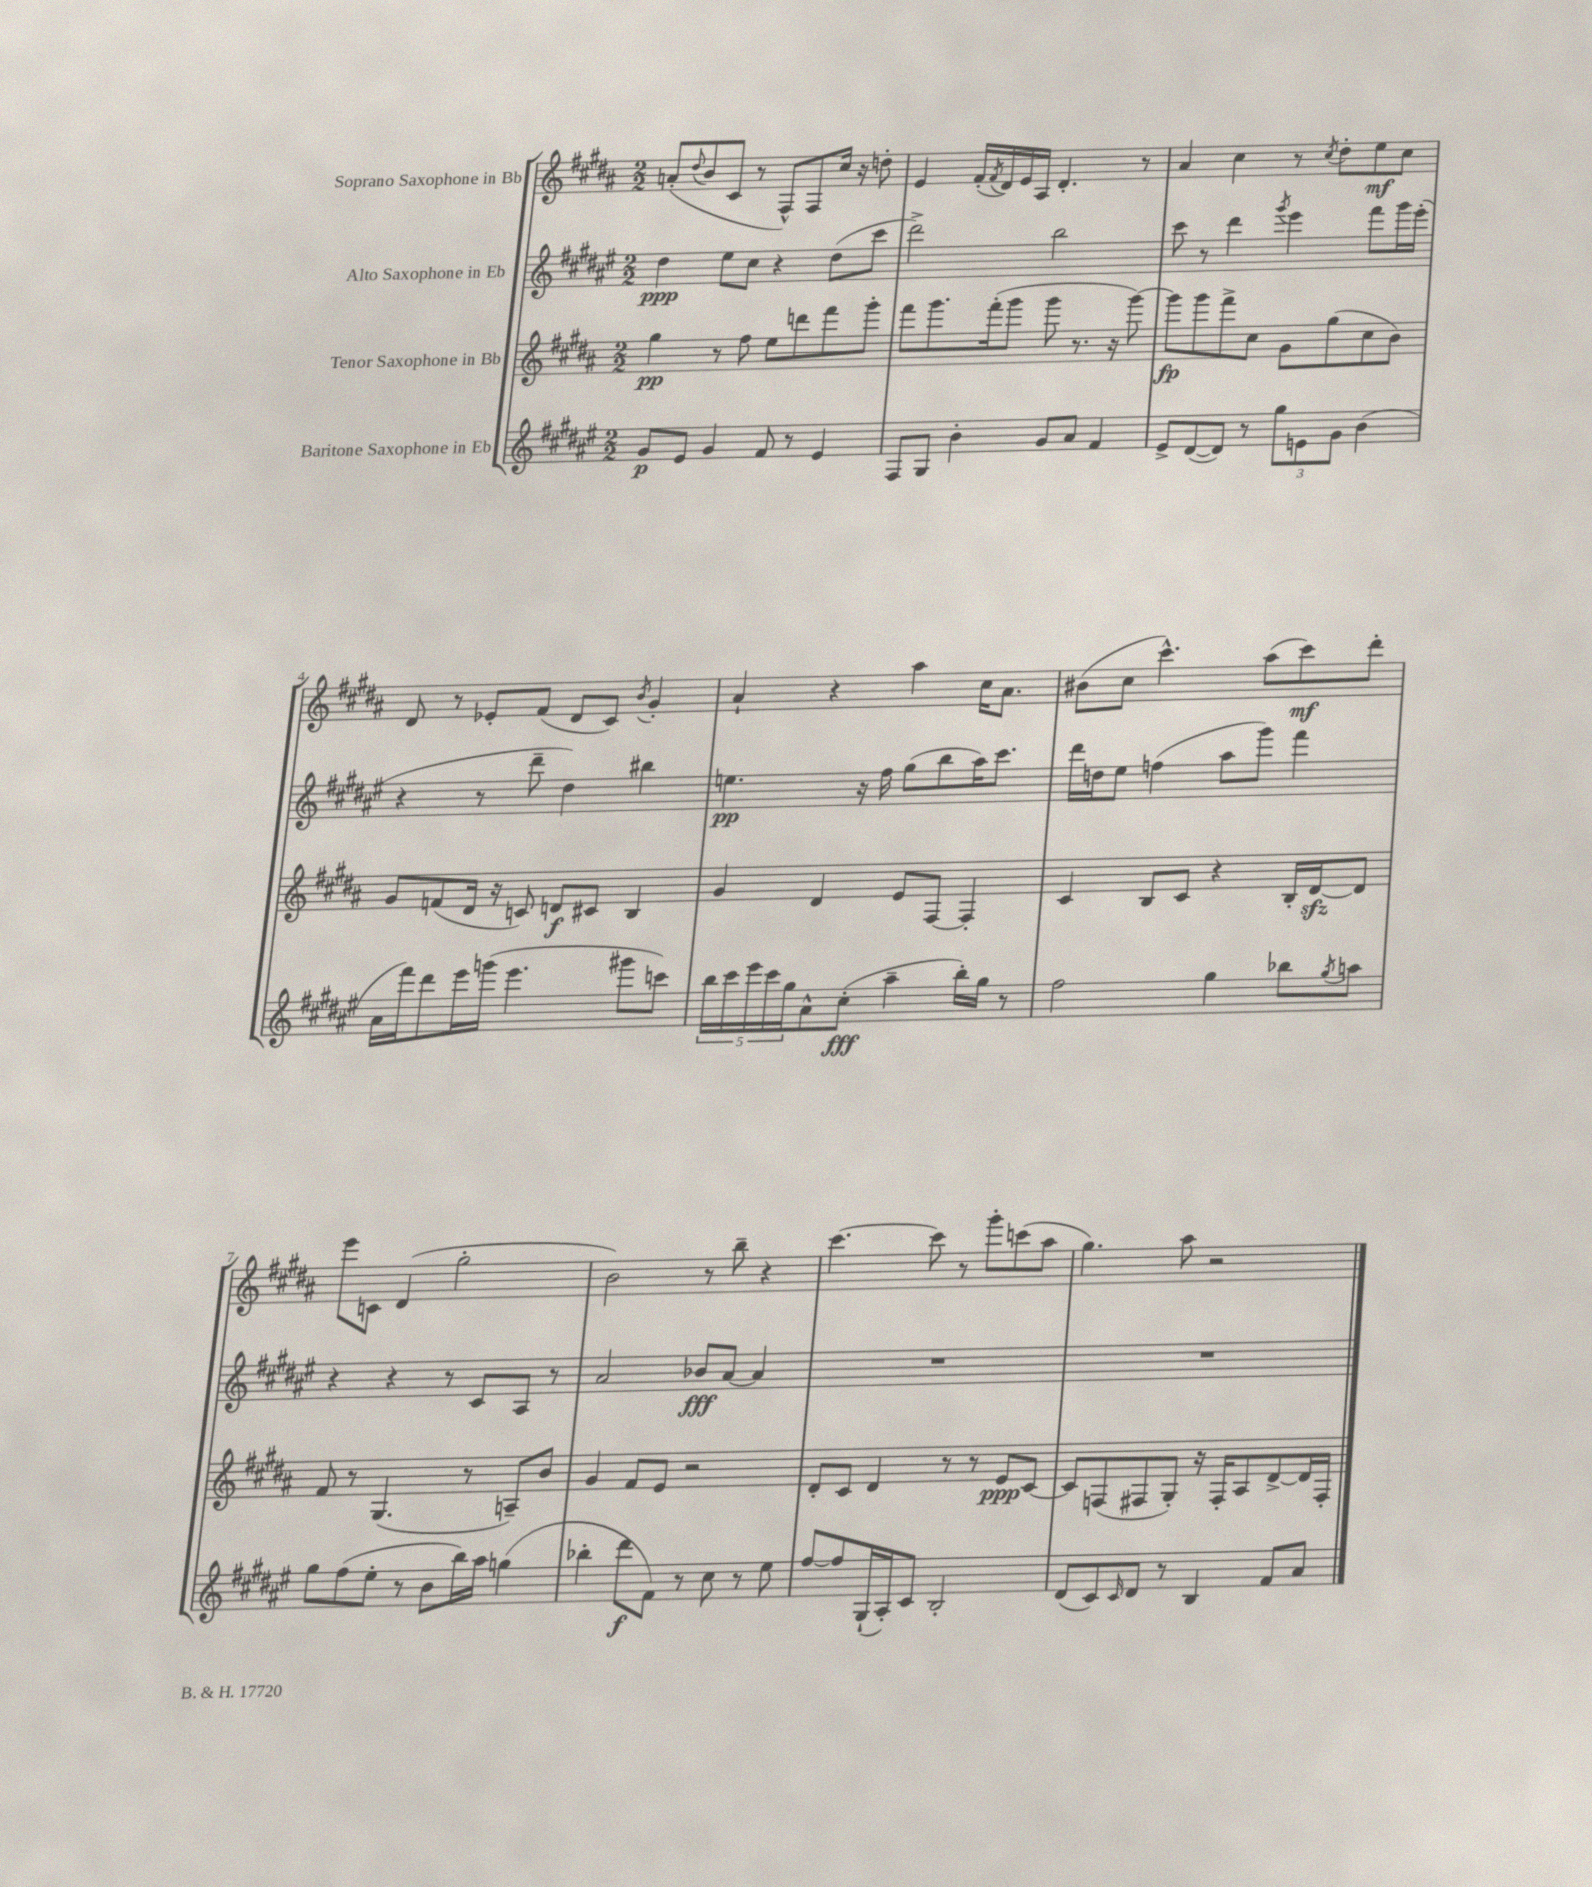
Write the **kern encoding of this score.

**kern	**kern	**kern	**kern
*staff4	*staff3	*staff2	*staff1
*clefG2	*clefG2	*clefG2	*clefG2
*k[f#c#g#d#a#e#]	*k[f#c#g#d#a#]	*k[f#c#g#d#a#e#]	*k[f#c#g#d#a#]
*M2/2	*M2/2	*M2/2	*M2/2
8g#/L	4gg#\	4dd#\	(8a'/L
.	.	.	8qqdd#/
8e#/J	.	.	8b/
4g#/	8r	8ee#\L	8c#/J
.	8ff#\	8cc#\J	8r
8f#/	8ee\L	4r	8F#^^/L)
8r	8ddd\	.	8F#/
4e#/	8fff#\	(8dd#\L	16cc#/Jk
.	.	.	16r
.	8ggg#'\J	8ccc#\J	8dd'\
=	=	=	=
8F#/L	8fff#\L	2ddd#^\)	4e/
8G#/J	8.ggg#\	.	.
4b'\	.	.	(16f#'/LL
.	.	.	8qf#/
.	(16fff#'\k	.	16d#/)
.	8ggg#\J	.	16e/
.	.	.	16A#/JJ
8g#/L	8ggg#\	2bb\	4.d#'/
8a#/J	8.r	.	.
4f#/	.	.	.
.	16r	.	.
.	[8ggg#\)	.	8r
=	=	=	=
8e#^/L	8ggg#\]L	8ccc#\	4a#/
([8d#/	8ggg#\	8r	.
8d#/]J)	8fff#^\	4ddd#\	4cc#\
8r	8cc#\J	.	.
.	.	8qggg#/	.
12gg#\L	8g#\L	4eee#\	8r
12e\	.	.	.
.	.	.	8qcc#/
.	(8gg#\	.	8dd#'\L
12g#\J	.	.	.
(4b\	8cc#\	8fff#\L	8ee\
.	8b\J)	16ggg#\L	8cc#\J
.	.	(16eee#'\JJ	.
=	=	=	=
16a#\LL	8g#/L	4r	8d#/
16fff#\J)	.	.	.
8ddd#\	(8f/	.	8r
16eee#\L	16d#/Jk	8r	8e-'/L
(16ggg\JJ	16r	.	.
4.eee#\	8c/)	8ddd#~\	(8f#/J
.	8d/L	4dd#\)	8d#/L
.	8c#/J	.	8c#/J)
.	.	.	8qb/
8ggg#\L	4B/	4bb#\	4g#'/
8ccc\J)	.	.	.
=	=	=	=
20bb\LL	4g#/	4.ee\	4a#`/
20ccc#\	.	.	.
20eee#\	.	.	.
20ccc#\	.	.	.
20gg#\J	.	.	.
8a#^^\	4d#/	.	4r
(8cc#'\J	.	16r	.
.	.	16ff#\	.
4aa#~\	8e/L	(8gg#\L	4aa#\
.	[8F#/J	8bb\	.
16bb'\LL)	4F#'/]	16aa#\K)	16cc#\LK
16gg#\JJ	.	8.ccc#\J	8.a#\J
8r	.	.	.
=	=	=	=
2ff#\	4c#/	16ddd#\LL	(8b#\L
.	.	16dd\J	.
.	.	8ee#\J	8cc#\J
.	8B/L	(4ff\	4.ccc#^^\)
.	8c#/J	.	.
4gg#\	4r	8aa#\L	.
.	.	8ggg#\J)	(8aa#\L
8bb-\L	16B'/LL	4fff#\	8ccc#\)
.	[16d#/J	.	.
8qgg#/	.	.	.
8aa\J	8d#/]J	.	8ddd#'\J
=	=	=	=
8gg#\L	8f#/	4r	8eee\L
(8ff#\	8r	.	8c\J
8ee#'\J	(4.G#/	4r	(4d#/
8r	.	.	.
8b\L	.	8r	2gg#'\
16bb\L)	8r	8c#/L	.
16aa#\JJ	.	.	.
(4gg\	8A~/L)	8A#/J	.
.	8b/J	8r	.
=	=	=	=
4bb-'\	4g#/	2a#/	2b\)
8ddd#\L	8f#/L	.	.
8f#\J)	8e/J	.	.
8r	2r	8b-/L	8r
8cc#\	.	[8a#/J	8bb~\
8r	.	4a#/]	4r
8ee#\	.	.	.
=	=	=	=
[8ff#/L	8d#'/L	1r	[4.ccc#\
8ff#/]	8c#/J	.	.
(16G#`/L	4d#/	.	.
16A#'/J)	.	.	.
8c#/J	.	.	8ccc#\]
2B'/	8r	.	8r
.	8r	.	8ggg#'\L
.	8e/L	.	(8ccc\
.	[8c#/J	.	8aa#\J
=	=	=	=
(8d#/L	8c#/]L	1r	4.gg#\)
8c#/)	(8F/	.	.
16qqc#/	.	.	.
8d#/J	8F#/	.	.
8r	8G#'/J)	.	8aa#\
4B/	16r	.	2r
.	16F#'/LK	.	.
.	8A#/	.	.
8f#/L	[8d#^/	.	.
8a#/J	16d#/]L	.	.
.	16F#'/JJ	.	.
==	==	==	==
*-	*-	*-	*-
